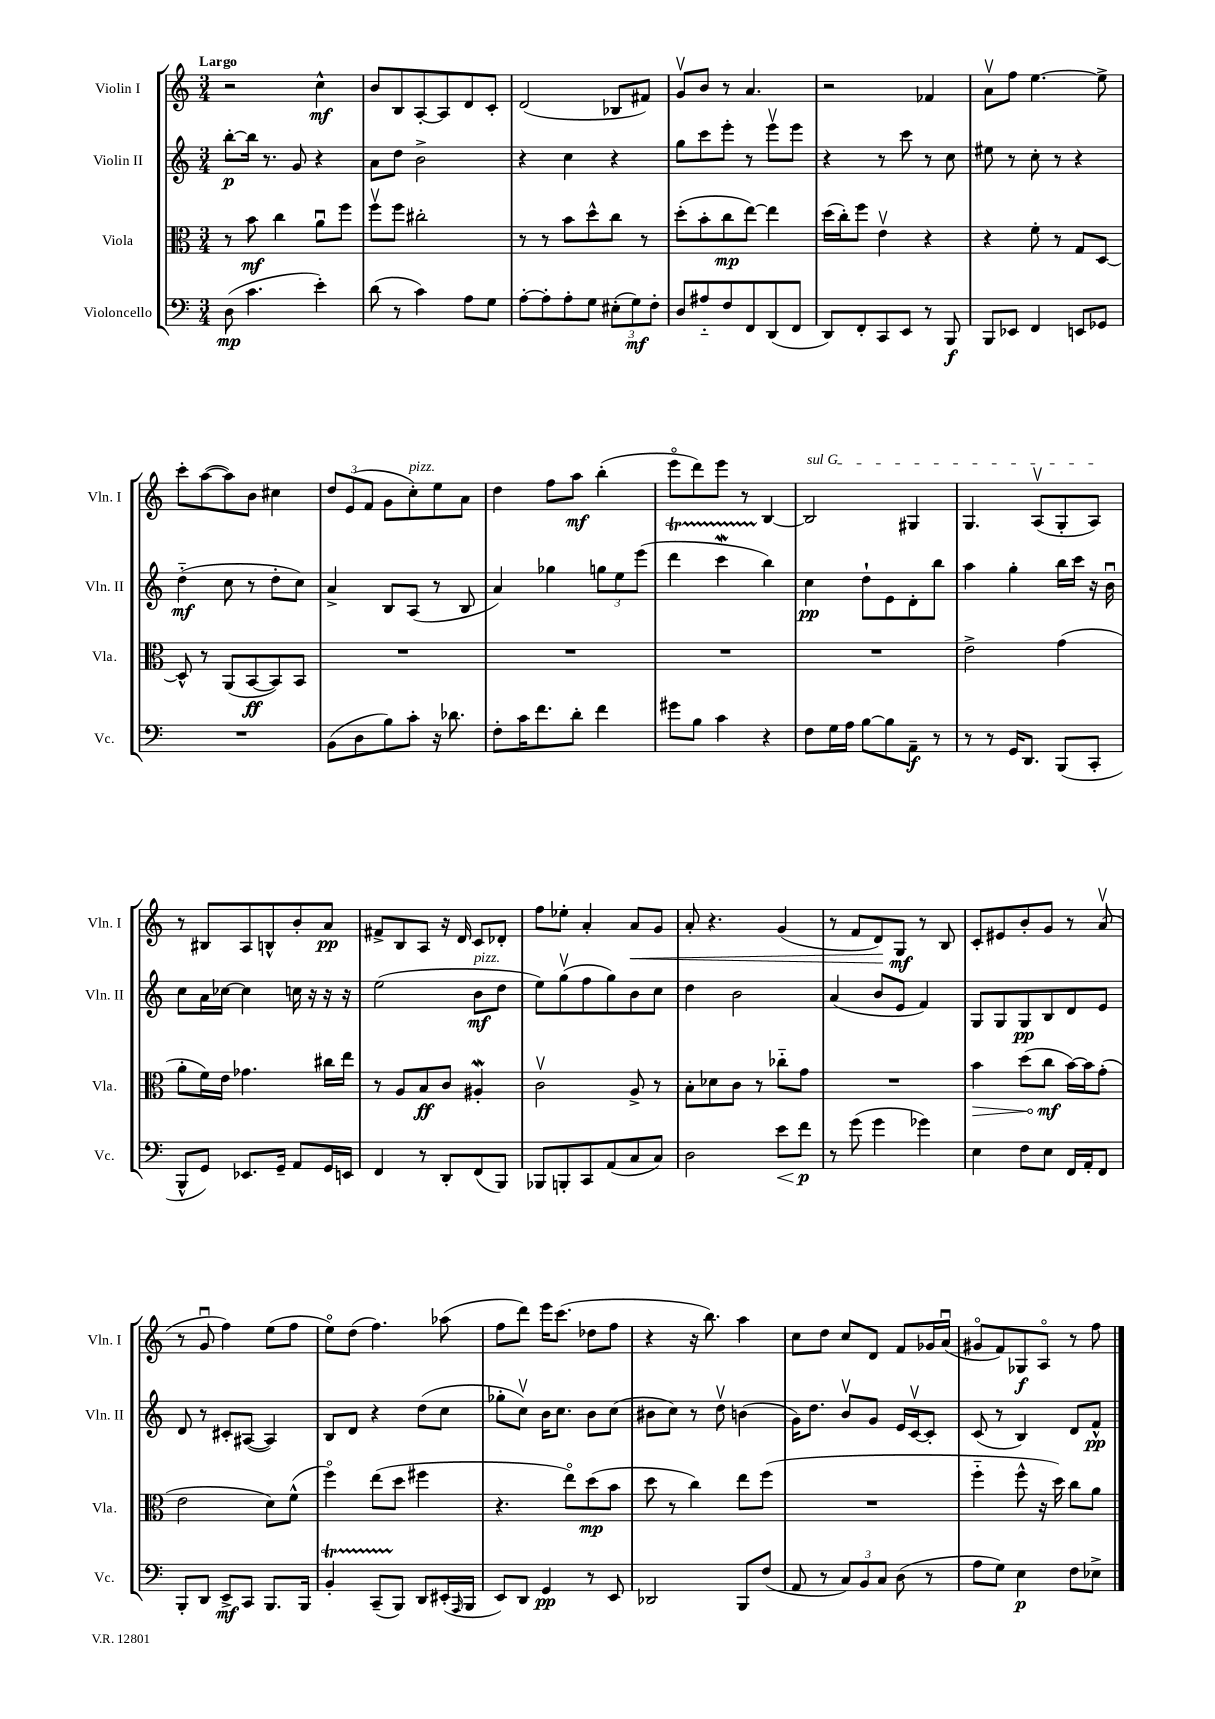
<<
\new StaffGroup <<
\new Staff = "s0" \with { instrumentName = "Violin I" shortInstrumentName = "Vln. I" } {
    \clef treble \key c \major \numericTimeSignature \time 3/4 \tempo "Largo"
    r2 c''4-^\mf |
    b'8 b8 a8~-. a8 d'8 c'8-. |
    d'2( bes8 fis'8) |
    g'8\upbow b'8 r8 a'4. |
    r2 fes'4 |
    a'8\upbow f''8 e''4.~ e''8-> |
    c'''8-. a''8~( a''8) b'8 cis''4 |
    \tuplet 3/2 { d''8 e'8( f'8 } g'8 c''8-.^\markup { \italic "pizz." }) e''8 a'8 |
    d''4 f''8 a''8\mf b''4-.( |
    e'''8\flageolet d'''8) e'''8 r8 b4~ |
    \once \override TextSpanner.bound-details.left.text = \markup { \italic "sul G" } b2\startTextSpan gis4 |
    g4. a8\upbow( g8-. a8\stopTextSpan) |
    r8 bis8 a8 b8-^ b'8-. a'8\pp |
    fis'8-> b8 a8 r16 d'16 c'8 des'8-. |
    f''8 ees''8-. a'4-. a'8\< g'8 |
    a'8-. r4. g'4( |
    r8 f'8 d'8\!) g8\mf r8 b8 |
    c'8-. eis'8 b'8-. g'8 r8 a'8\upbow( |
    r8 g'8\downbow f''4) e''8( f''8 |
    e''8\flageolet) d''8( f''4.) aes''8( |
    f''8 d'''8) e'''16 c'''8.( des''8 f''8 |
    r4 r16 b''8.) a''4 |
    c''8 d''8 c''8 d'8 f'8 ges'16 a'16\downbow( |
    gis'8\flageolet f'8) ges8\f a8\flageolet r8 f''8 \bar "|." |
}
\new Staff = "s1" \with { instrumentName = "Violin II" shortInstrumentName = "Vln. II" } {
    \clef treble \key c \major \numericTimeSignature \time 3/4
    b''8~-.\p b''16 r8. g'8 r4 |
    a'8 d''8 b'2-> |
    r4 c''4 r4 |
    g''8 c'''8 e'''8-. r8 e'''8\upbow e'''8 |
    r4 r8 c'''8 r8 c''8 |
    eis''8 r8 c''8-. r8 r4 |
    d''4-_\mf( c''8 r8 d''8-. c''8) |
    a'4-> b8 a8( r8 b8 |
    a'4) ges''4 \tuplet 3/2 { g''8 e''8 e'''8( } |
    d'''4\startTrillSpan c'''4\mordent b''4\stopTrillSpan) |
    c''4\pp d''8-! e'8 d'8-. b''8 |
    a''4 g''4-. b''16 c'''16 r16 b'16\downbow |
    c''8 a'16 ces''16~ ces''4 c''16 r16 r16 r16 |
    e''2( b'8\mf^\markup { \italic "pizz." } d''8 |
    e''8) g''8\upbow( f''8 g''8) b'8 c''8 |
    d''4 b'2 |
    a'4( b'8 e'8 f'4) |
    g8 g8 g8\pp b8 d'8 e'8 |
    d'8 r8 cis'8-. ais8~( ais4) |
    b8 d'8 r4 d''8( c''8 |
    ges''8-. c''8\upbow) b'16 c''8. b'8 c''8( |
    bis'8 c''8) r8 d''8\upbow b'4( |
    g'16) d''8. b'8\upbow g'8 e'16 c'16~\upbow c'8-. |
    c'8( r8 b4) d'8 f'8-^\pp \bar "|." |
}
\new Staff = "s2" \with { instrumentName = "Viola" shortInstrumentName = "Vla." } {
    \clef alto \key c \major \numericTimeSignature \time 3/4
    r8 b'8\mf c''4 a'8\downbow f''8 |
    f''8\upbow f''8 cis''2-. |
    r8 r8 b'8 d''8-^ c''8 r8 |
    d''8-.( b'8-. c''8\mp e''8~) e''4 |
    d''16( c''16-.) f''8 e'4\upbow r4 |
    r4 f'8-. r8 g8 d8~ |
    d8-^ r8 a,8( b,8~\ff b,8) b,8 |
    R2. |
    R2. |
    R2. |
    R2. |
    e'2-> g'4( |
    a'8-. f'16) e'16 ges'4. cis''16 e''16 |
    r8 a8 b8\ff c'8 ais4-.\mordent |
    c'2\upbow a8-> r8 |
    b8-. des'8 c'8 r8 ces''8-_ g'8 |
    R2. |
    \once \override Hairpin.circled-tip = ##t b'4\> d''8( c''8\mf\! b'16~) b'16 g'8-.( |
    e'2 d'8) f'8-^( |
    f''4\flageolet) e''8( d''8 fis''4 |
    r4. e''8\flageolet) d''8\mp( b'8 |
    d''8 r8 c''4) e''8 f''8( |
    R2. |
    f''4-_ f''8-^ r16 d''16) c''8 a'8 \bar "|." |
}
\new Staff = "s3" \with { instrumentName = "Violoncello" shortInstrumentName = "Vc." } {
    \clef bass \key c \major \numericTimeSignature \time 3/4
    d8\mp( c'4. e'4-.) |
    d'8( r8 c'4) a8 g8 |
    a8~-. a8-. a8-. g8 \tuplet 3/2 { eis8-.( g8\mf) f8-. } |
    d8 ais8-_ f8 f,8 d,8( f,8 |
    d,8) f,8-. c,8 e,8 r8 b,,8\f |
    b,,8 ees,8 f,4 e,8 ges,8 |
    R2. |
    b,8( d8 b8) c'8-. r16 des'8. |
    f8-. c'16 f'8. d'8-. f'4 |
    gis'8 b8 c'4 r4 |
    f8 g16 a16 b8~ b8 a,8--\f r8 |
    r8 r8 g,16 d,8. b,,8( c,8-. |
    b,,8-^ g,8) ees,8. g,16-- a,8 g,16 e,16 |
    f,4 r8 d,8-. f,8( b,,8) |
    bes,,8 b,,8-. c,8 a,8( c8 c8) |
    d2 e'8\< f'8\p\! |
    r8 g'8( g'4 ges'4) |
    e4 f8 e8 f,16 a,16-. f,8 |
    b,,8-. d,8 e,8->\mf c,8 b,,8. b,,16 |
    b,4-.\startTrillSpan c,8--( b,,8\stopTrillSpan) d,8 eis,16-.( \grace { a,,16 } b,,16 |
    e,8) d,8 g,4\pp r8 e,8 |
    des,2 b,,8 f8( |
    a,8 r8 \tuplet 3/2 { c8) b,8 c8 } d8( r8 |
    a8 g8) e4\p f8 ees8-> \bar "|." |
}
>>
>>
\layout { \context { \Score \remove "Bar_number_engraver" } }
